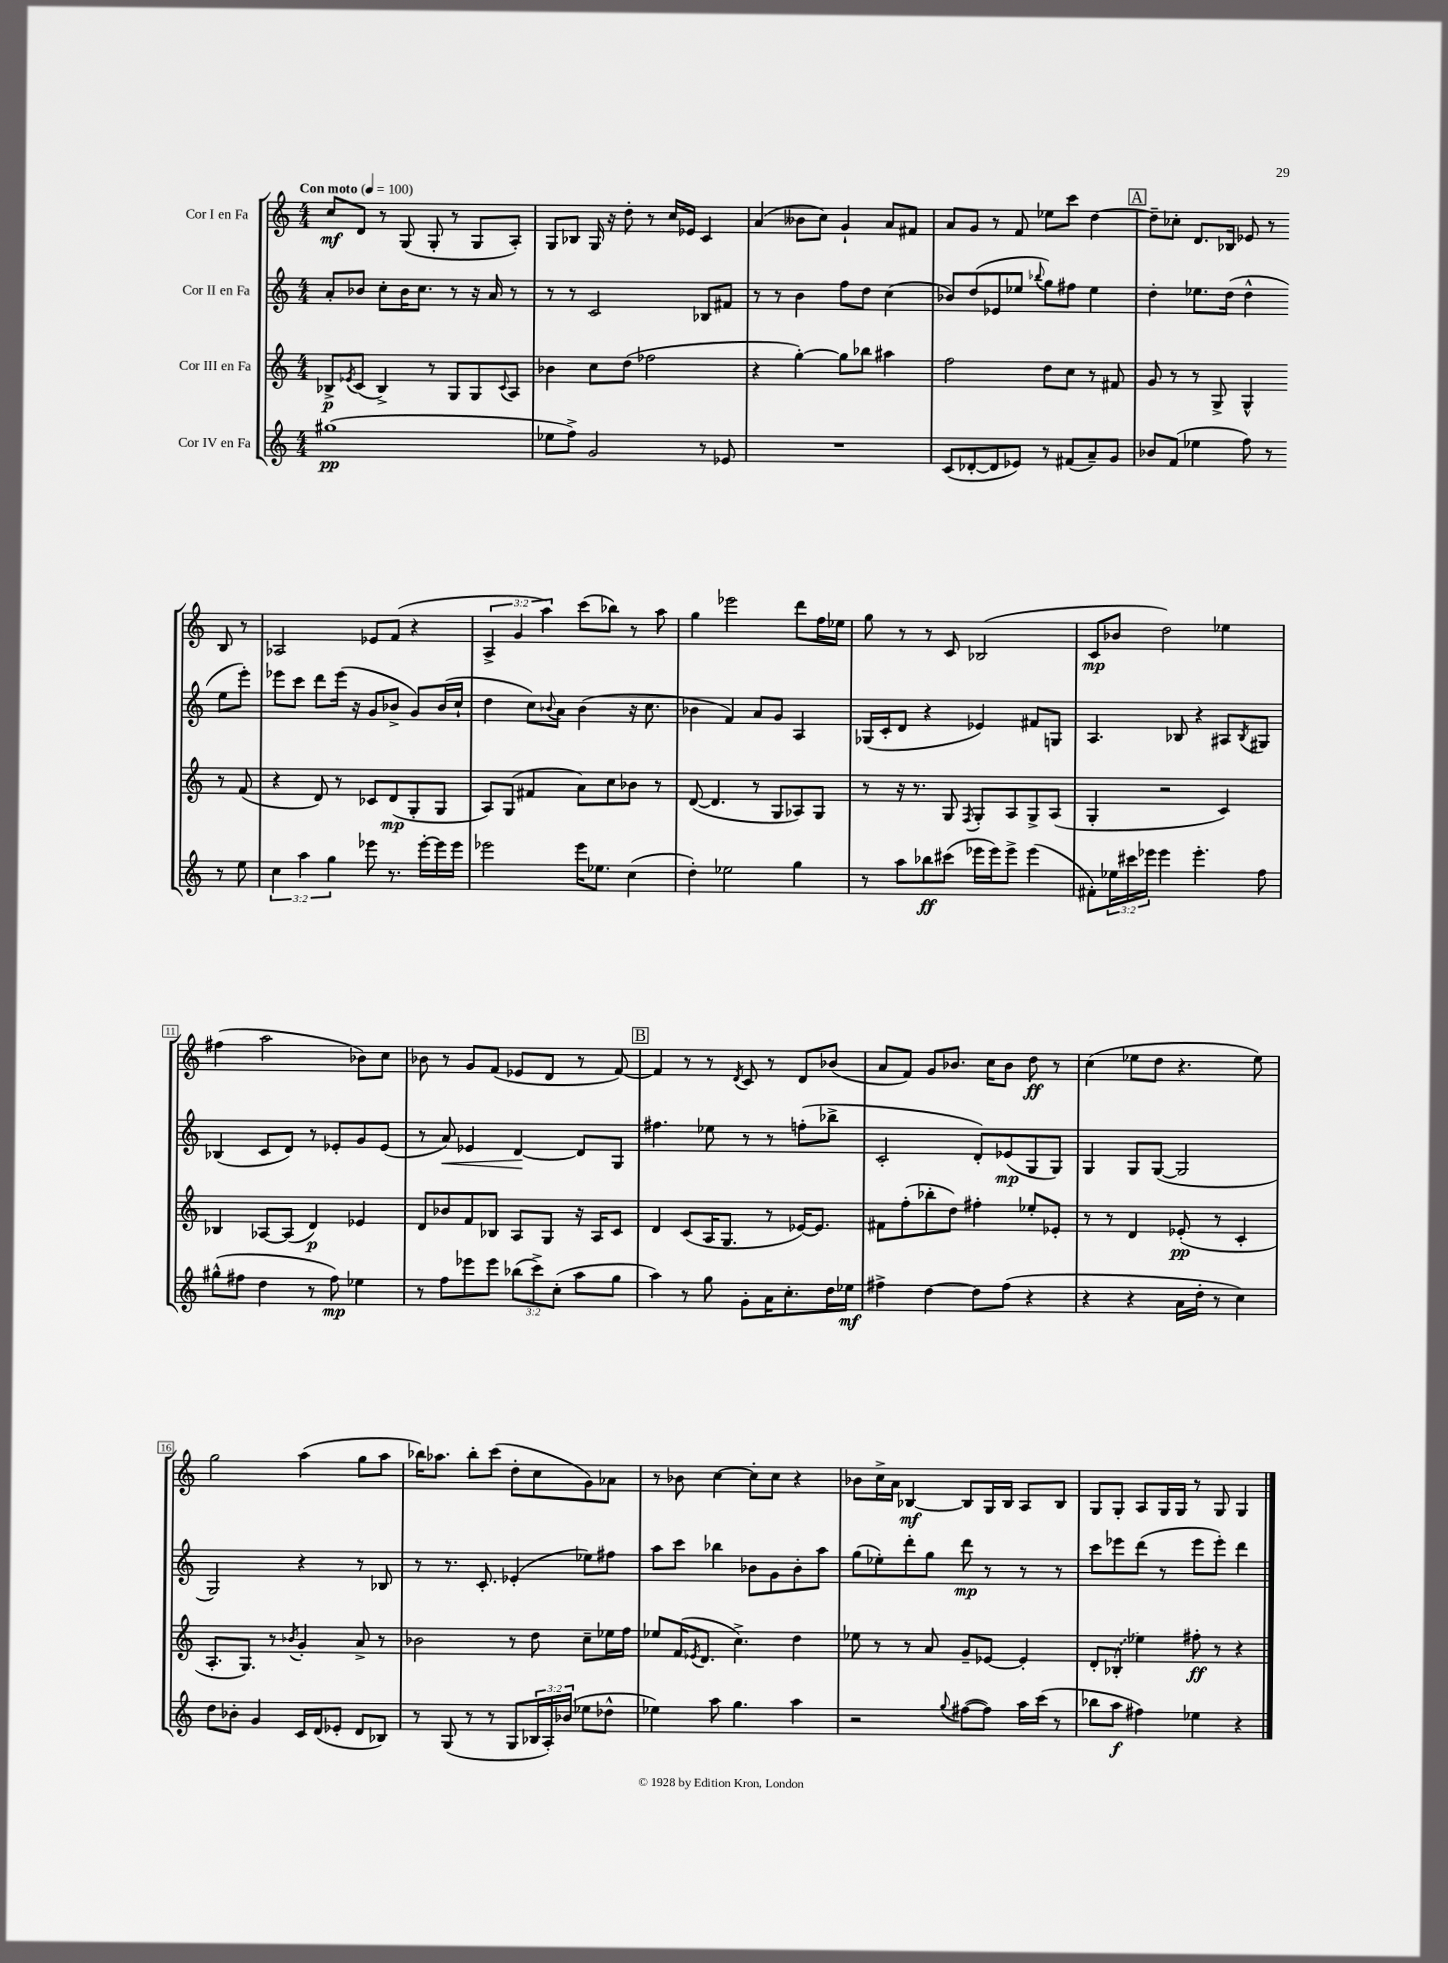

**kern	**dynam	**kern	**dynam	**kern	**dynam	**kern	**dynam
*part4	*part4	*part3	*part3	*part2	*part2	*part1	*part1
*staff4	*staff4	*staff3	*staff3	*staff2	*staff2	*staff1	*staff1
*I"Cor IV en Fa	*	*I"Cor III en Fa	*	*I"Cor II en Fa	*	*I"Cor I en Fa	*
*clefG2	*	*clefG2	*	*clefG2	*	*clefG2	*
*k[]	*	*k[]	*	*k[]	*	*k[]	*
*M4/4	*	*M4/4	*	*M4/4	*	*M4/4	*
*MM100	*	*MM100	*	*MM100	*	*MM100	*
=1	=1	=1	=1	=1	=1	=1	=1
!	!	!	!	!	!	!LO:TX:a:B:t=Con moto	!
(1gg#X	pp	8B-X^/L	p	8a'/L	.	8cc/L	mf
.	.	8qe-X/	.	.	.	.	.
.	.	(8c/J	.	8b-X/J	.	8d/J	.
.	.	4B-^/)	.	8cc'\L	.	8r	.
.	.	.	.	16b-\K	.	(8G/	.
.	.	.	.	8.cc\J	.	.	.
.	.	8r	.	.	.	8G'/	.
.	.	8G/L	.	8r	.	8r	.
.	.	8G/	.	16r	.	8G/L	.
.	.	.	.	16a/	.	.	.
.	.	8qqc/	.	.	.	.	.
.	.	8A/J	.	8r	.	8A'/J)	.
=2	=2	=2	=2	=2	=2	=2	=2
8ee-X\L	.	4b-X\	.	8r	.	8G/L	.
8ff^\J)	.	.	.	8r	.	8B-X/J	.
2g/	.	8cc\L	.	2c/	.	16G/	.
.	.	.	.	.	.	16r	.
.	.	(8dd\J	.	.	.	8dd'\	.
.	.	2ff-X\	.	.	.	8r	.
.	.	.	.	.	.	16cc/LL	.
.	.	.	.	.	.	16e-X/JJ	.
8r	.	.	.	8B-X/L	.	4c/	.
8e-X/	.	.	.	8f#X/J	.	.	.
=3	=3	=3	=3	=3	=3	=3	=3
1r	.	4r	.	8r	.	(4a/	.
.	.	.	.	8r	.	.	.
.	.	[4gg'\)	.	4b\	.	8b--X\L	.
.	.	.	.	.	.	8cc\J)	.
.	.	8gg\L]	.	8ff\L	.	4g`/	.
.	.	8bb-X\J	.	8dd\J	.	.	.
.	.	4aa#X\	.	(4cc\	.	8a/L	.
.	.	.	.	.	.	8f#X/J	.
=4	=4	=4	=4	=4	=4	=4	=4
(8c/L	.	2ff\	.	8b-X/L)	.	8a/L	.
[8d-X'/	.	.	.	(8dd/	.	8g/J	.
8d-/]	.	.	.	8e-X/	.	8r	.
8e-X/J)	.	.	.	8ee-X/J	.	8f/	.
.	.	.	.	8qqbb-X/	.	.	.
8r	.	8dd\L	.	8gg\L)	.	8ee-X\L	.
(8f#X/L	.	8cc\J	.	8ff#X\J	.	8ccc\J	.
8a~/)	.	8r	.	4ee-\	.	[4dd\	.
8g/J	.	8f#X/	.	.	.	.	.
!!LO:REH:place=s1:t=A
=5	=5	=5	=5	=5	=5	=5	=5
8b-X/L	.	8g/	.	4dd'\	.	8dd~\L]	.
(8f/J	.	8r	.	.	.	8cc-X'\J	.
4ee-X\	.	8r	.	8.ee-X\L	.	8.d/L	.
.	.	8G^/	.	.	.	.	.
.	.	.	.	(16dd\Jk	.	16B-X/Jk	.
8ff\)	.	4G^^/	.	4dd^^\	.	8e-X/	.
8r	.	.	.	.	.	8r	.
8r	.	8r	.	8ee-\L	.	8B-/	.
8ee-\	.	(8f/	.	8eee'\J)	.	8r	.
!!LO:LB:g=z
=6	=6	=6	=6	=6	=6	=6	=6
6cc\	.	4r	.	8eee-X\L	.	2A-X/	.
.	.	.	.	8ccc\J	.	.	.
6aa\	.	.	.	.	.	.	.
.	.	8d/)	.	8ddd\L	.	.	.
6gg\	.	.	.	.	.	.	.
.	.	8r	.	(16eee-\Jk	.	.	.
.	.	.	.	16r	.	.	.
8eee-X\	.	8c-X/L	.	8g/L	.	8e-X/L	.
8.r	.	(8d/	mp	8b-X^/J	.	(8f/J	.
.	.	8G'/	.	8g/L)	.	4r	.
[16eee-'\LL	.	.	.	.	.	.	.
16eee-\]	.	8G/J	.	(16b-/L	.	.	.
16eee-\JJ	.	.	.	16cc`/JJ	.	.	.
=7	=7	=7	=7	=7	=7	=7	=7
2eee-X\	.	8A/L)	.	4dd\	.	6A^/	.
.	.	(8G/J	.	.	.	.	.
.	.	.	.	.	.	6g/	.
.	.	4f#X/	.	8cc\L)	.	.	.
.	.	.	.	.	.	6aa\)	.
.	.	.	.	8qqb-X/	.	.	.
.	.	.	.	8a\J	.	.	.
16eee-\KL	.	8a\L)	.	(4b-\	.	(8ccc\L	.
8.ee-X\J	.	.	.	.	.	.	.
.	.	8cc\	.	.	.	8bb-X\J)	.
(4cc\	.	8b-X\J	.	16r	.	8r	.
.	.	.	.	8.cc\	.	.	.
.	.	8r	.	.	.	8aa\	.
=8	=8	=8	=8	=8	=8	=8	=8
4dd'\)	.	([8d/	.	4b-X\	.	4gg\	.
.	.	4.d/]	.	.	.	.	.
2ee-X\	.	.	.	4f/)	.	2eee-X\	.
.	.	8r	.	8a/L	.	.	.
.	.	8G/L	.	8g/J	.	.	.
4gg\	.	8A-X/)	.	4A/	.	8ddd\L	.
.	.	8G/J	.	.	.	16ff\L	.
.	.	.	.	.	.	16ee-X\JJ	.
=9	=9	=9	=9	=9	=9	=9	=9
8r	.	8r	.	(16G-X/LL	.	8gg\	.
.	.	.	.	16c'/J	.	.	.
8aa\L	.	16r	.	8d/J	.	8r	.
.	.	8.r	.	.	.	.	.
8bb-X\	ff	.	.	4r	.	8r	.
(8ccc#X\J	.	8G/	.	.	.	8c/	.
.	.	8qF/	.	.	.	.	.
16eee-X\LL	.	8G'/L	.	4e-X/)	.	(2B-X/	.
16eee-\J)	.	.	.	.	.	.	.
8eee-^\J	.	8A/	.	.	.	.	.
(4eee-\	.	8G^/	.	8f#X/L	.	.	.
.	.	(8A/J	.	8Gn/J	.	.	.
=10	=10	=10	=10	=10	=10	=10	=10
8f#X'\L)	.	4G'/	.	4.A/	.	8c/L	mp
24ee-X\L	.	.	.	.	.	8b-X/J	.
24ccc#X\	.	.	.	.	.	.	.
24eee-X\JJ	.	.	.	.	.	.	.
4eee-\	.	2r	.	.	.	2dd\)	.
.	.	.	.	8B-X/	.	.	.
4.eee-'\	.	.	.	4r	.	.	.
.	.	4c/)	.	8A#X/L	.	4ee-X\	.
.	.	.	.	8qB-/	.	.	.
8ff\	.	.	.	8G#X/J	.	.	.
!!LO:LB:g=z
=11	=11	=11	=11	=11	=11	=11	=11
(8gg#X^^\L	.	4B-X/	.	(4B-X/	.	(4ff#X\	.
8ff#X\J	.	.	.	.	.	.	.
4dd\	.	[8A-X/L	.	8c/L	.	2aa\	.
.	.	(8A-/J]	.	8d/J)	.	.	.
8r	.	4d/)	p	8r	.	.	.
8ff#\)	mp	.	.	8e-X'/L	.	.	.
4ee-X\	.	4e-X/	.	8g/	.	8b-X\L)	.
.	.	.	.	(8e-/J	.	8cc\J	.
=12	=12	=12	=12	=12	=12	=12	=12
8r	.	8d/L	.	8r	.	8b-X\	.
!	!	!	!	!	!LO:HP:b	!	!
8ff\L	.	8b-X/	.	8a/)	<	8r	.
8eee-X\	.	8f/	.	4e-X/	.	8g/L	.
8eee-\J	.	8B-X/J	.	.	.	(8f/J	.
(12bb-X\L	.	8A/L	.	[4d/	.	8e-X/L	.
12ccc^\)	.	.	.	.	.	.	.
.	.	8G/J	.	.	.	8d/J	.
(12cc'\J	.	.	.	.	.	.	.
8aa\L	.	16r	.	8d/L]	[	8r	.
.	.	16A/KL	.	.	.	.	.
8gg\J	.	8c/J	.	8G/J	.	[8f/)	.
!!LO:REH:place=s1:t=B
=13	=13	=13	=13	=13	=13	=13	=13
4aa\)	.	4d/	.	4.ff#X\	.	4f/]	.
8r	.	(8c/L	.	.	.	8r	.
8gg\	.	16A/K	.	8ee-X\	.	8r	.
.	.	8.G/J	.	.	.	.	.
.	.	.	.	.	.	8qd/	.
8g'\L	.	.	.	8r	.	8c/	.
16a\K	.	8r	.	8r	.	8r	.
8.cc'\	.	.	.	.	.	.	.
.	.	[16e-X/KL)	.	(8ffn'\L	.	8d/L	.
.	.	8.e-/J]	.	.	.	.	.
16dd\L	.	.	.	8bb-X^\J	.	(8b-X/J	.
16ee-X\JJ	mf	.	.	.	.	.	.
=14	=14	=14	=14	=14	=14	=14	=14
4ff#X^\	.	8f#X\L	.	2c'/	.	8a/L	.
.	.	(8ff'\	.	.	.	8f/J)	.
[4dd\	.	8bb-X'\	.	.	.	8g/L	.
.	.	8dd\J)	.	.	.	8.b-X/J	.
8dd\L]	.	4ff#X'\	.	8d'/L)	.	.	.
.	.	.	.	.	.	16cc\KL	.
(8ff#\J	.	.	.	(8e-X/	mp	8b-\J	.
4r	.	8ee-X'/L	.	8G/	.	8dd\	ff
.	.	8e-X'/J	.	8G/J)	.	8r	.
=15	=15	=15	=15	=15	=15	=15	=15
4r	.	8r	.	4G/	.	(4cc\	.
.	.	8r	.	.	.	.	.
4r	.	4d/	.	8G/L	.	8ee-X\L	.
.	.	.	.	([8G/J	.	8dd\J	.
16a\LL	.	(8e-X'/	pp	2G/]	.	4.r	.
16dd'\JJ	.	.	.	.	.	.	.
8r	.	8r	.	.	.	.	.
4cc\)	.	4c'/	.	.	.	.	.
.	.	.	.	.	.	8ee-\)	.
!!LO:LB:g=z
=16	=16	=16	=16	=16	=16	=16	=16
8dd\L	.	8.A'/L	.	2G/)	.	2gg\	.
8b-X'\J	.	.	.	.	.	.	.
.	.	8.G/J)	.	.	.	.	.
4g/	.	.	.	.	.	.	.
.	.	8r	.	.	.	.	.
.	.	8qb-X/	.	.	.	.	.
16c/LL	.	4g'/	.	4r	.	(4aa\	.
(16d/J	.	.	.	.	.	.	.
8e-X'/J	.	.	.	.	.	.	.
8d/L	.	8a^/	.	8r	.	8gg\L	.
8B-X/J)	.	8r	.	8B-X/	.	8aa\J	.
=17	=17	=17	=17	=17	=17	=17	=17
8r	.	2b-X\	.	8r	.	16bb-X\KL)	.
.	.	.	.	.	.	8.aa-X\J	.
(8G/	.	.	.	8.r	.	.	.
8r	.	.	.	.	.	8bb-'\L	.
.	.	.	.	8.c'/	.	.	.
8r	.	.	.	.	.	(8ccc\J	.
8G/L	.	8r	.	(4e-X'/	.	8dd'\L	.
24B-X/L	.	8dd\	.	.	.	8cc\	.
24A'/)	.	.	.	.	.	.	.
(24b-X/JJ	.	.	.	.	.	.	.
8ee-X\L	.	8cc~\L	.	8ee-X\L)	.	8g\)	.
8dd-X^^\J	.	16ee-X\L	.	8ff#X\J	.	8a-X\J	.
.	.	16ff\JJ	.	.	.	.	.
=18	=18	=18	=18	=18	=18	=18	=18
4ee-X\)	.	8ee-X/L	.	8aa\L	.	8r	.
.	.	(16f/K	.	8ccc\J	.	8b-X\	.
.	.	8qe-X/	.	.	.	.	.
.	.	8.d/J	.	.	.	.	.
8aa\	.	.	.	4bb-X\	.	[4cc\	.
4.gg\	.	4.cc^\)	.	.	.	.	.
.	.	.	.	8b-X\L	.	8cc'\L]	.
.	.	.	.	8g\	.	8cc\J	.
4aa\	.	4dd\	.	8b-'\	.	4r	.
.	.	.	.	8aa\J	.	.	.
=19	=19	=19	=19	=19	=19	=19	=19
2r	.	8ee-X\	.	(8gg\L	.	8b-X\L	.
.	.	8r	.	8ee-X'\)	.	16cc^\L	.
.	.	.	.	.	.	16a\JJ	.
.	.	8r	.	8ddd'\	.	[4B-X/	mf
.	.	8a/	.	8gg\J	.	.	.
8qqgg/	.	.	.	.	.	.	.
([8ff#X\L	.	8g~/L	.	8ddd\	mp	8B-/L]	.
8ff#\J])	.	[8e-X/J	.	8r	.	16G/L	.
.	.	.	.	.	.	16B-/JJ	.
16aa\LL	.	4e-'/]	.	8r	.	8A/L	.
(16ccc\JJ	.	.	.	.	.	.	.
8r	.	.	.	8r	.	8B-/J	.
=20	=20	=20	=20	=20	=20	=20	=20
8bb-X\L	.	8d'/L	.	8ccc\L	.	8G/L	.
8aa\J	f	(8B-X'/J	.	8eee-X\	.	8G'/J	.
4ff#X\)	.	4ee-X\)	.	(8ddd\J	.	8A/L	.
.	.	.	.	8r	.	16G/L	.
.	.	.	.	.	.	16G/JJ	.
4ee-X\	.	8ff#X'\	ff	8eee-\L	.	8r	.
.	.	8r	.	8eee-'\J)	.	8G/	.
4r	.	4r	.	4ddd\	.	4G/	.
==	==	==	==	==	==	==	==
*-	*-	*-	*-	*-	*-	*-	*-
